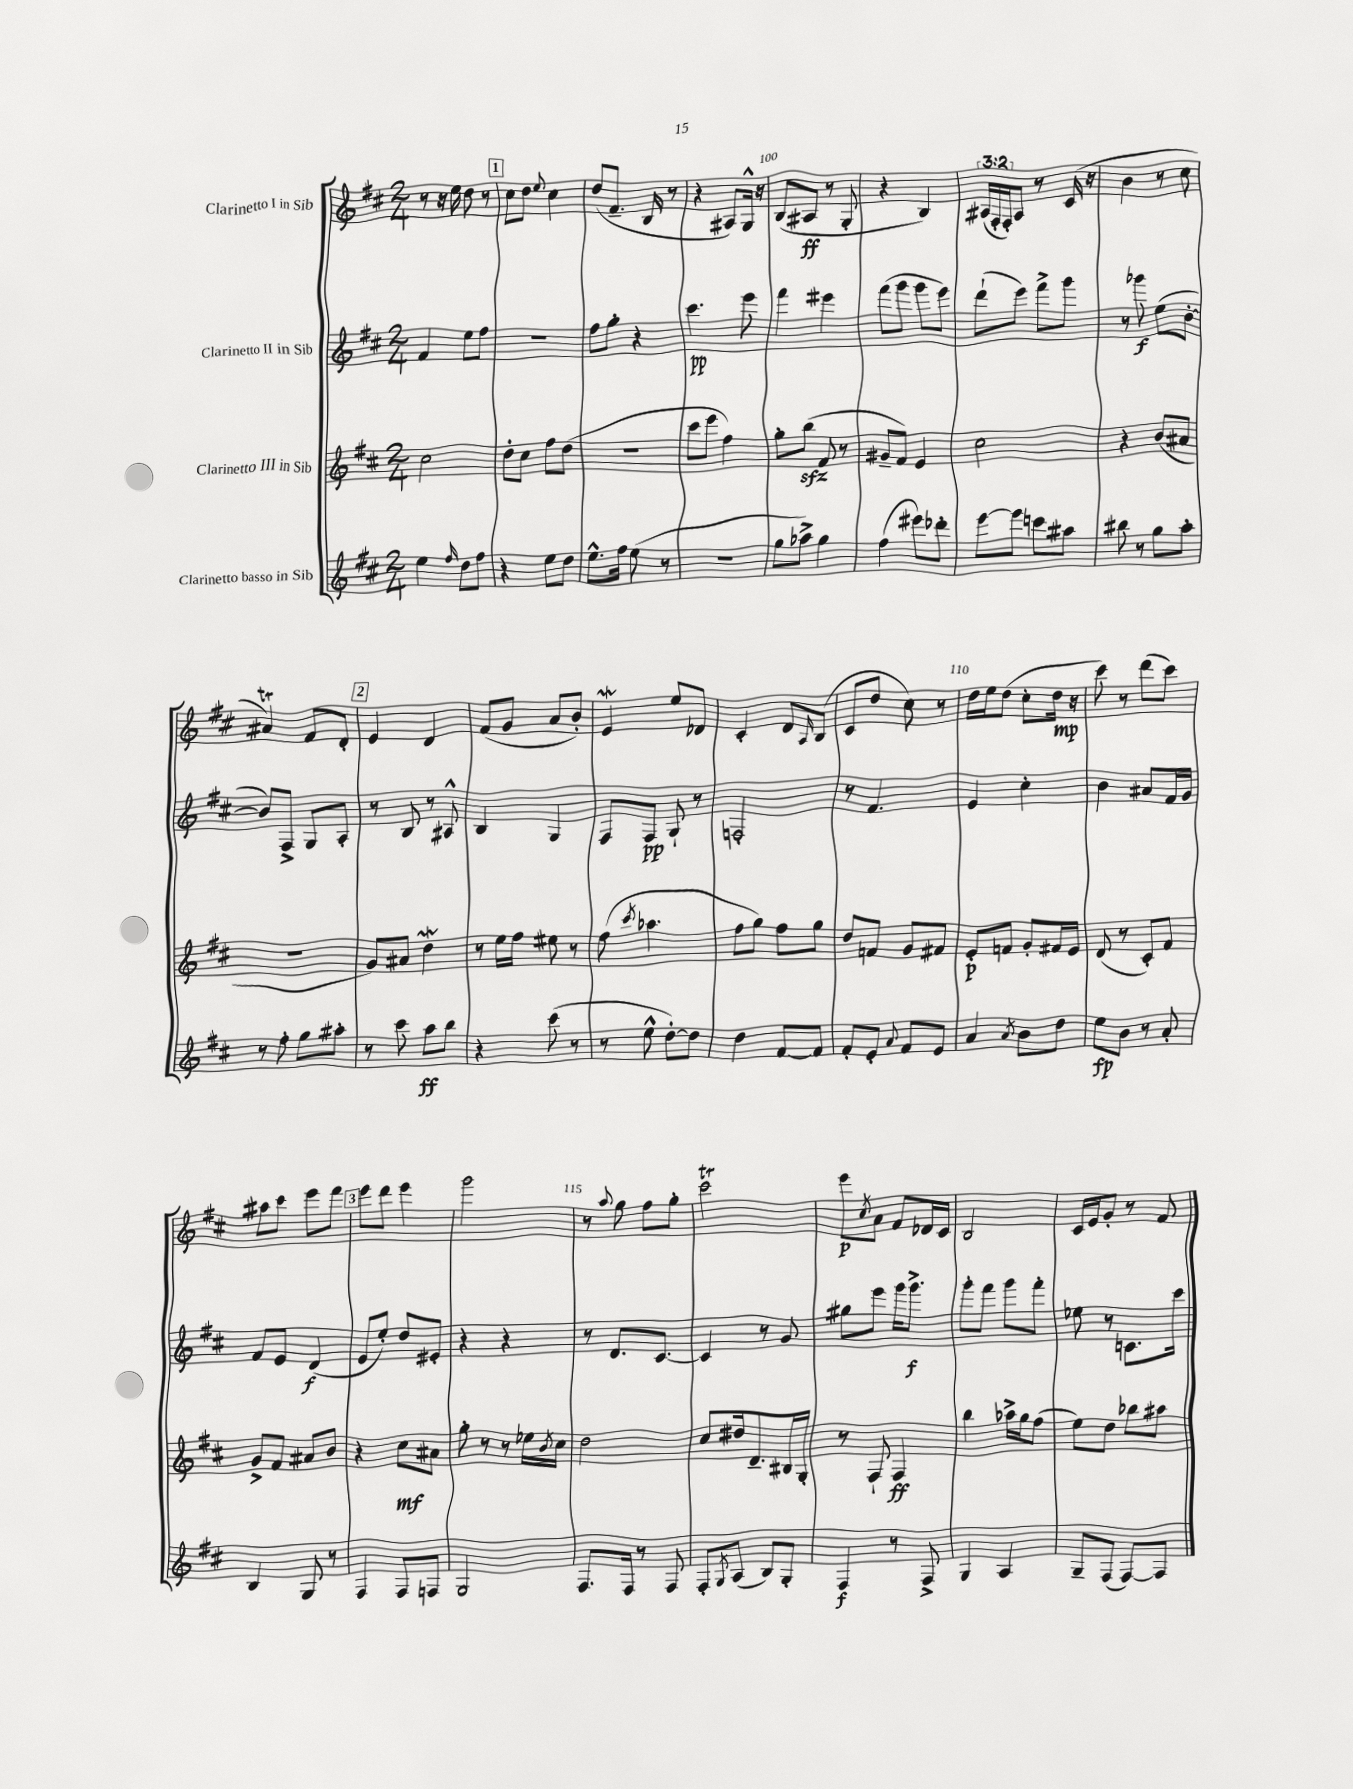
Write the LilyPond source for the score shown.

<<
\new StaffGroup <<
\new Staff = "s0" \with { instrumentName = "Clarinetto I in Sib" } {
    \clef treble \key d \major \numericTimeSignature \time 2/4 \override Staff.TupletNumber.text = #tuplet-number::calc-fraction-text
    r8 r16 e''16 d''8 r8 |
    \mark \markup { \box "1" } cis''8 d''8 \appoggiatura { e''8 } cis''4 |
    d''8( fis'8.-- b16 r8 |
    r4 ais8) g16-^ r16 |
    b8( ais8\ff r8 g8-. |
    r4 b4) |
    \tuplet 3/2 { ais16( fis16-. fis16-.) } ais8 r8 cis'16( r16 |
    b'4 r8 cis''8 |
    ais'4\trill) fis'8 d'8-. |
    \mark \markup { \box "2" } e'4 d'4 |
    fis'8( g'8 a'8 b'8-.) |
    e'4\mordent e''8 des'8 |
    cis'4-. d'8 \grace { a16 } b8( |
    cis'8 d''8 cis''8) r8 |
    d''16 e''16 d''8( cis''8-. d''16\mp r16 |
    cis'''8) r8 d'''8( cis'''8) |
    ais''8 cis'''8 e'''8 fis'''8 |
    \mark \markup { \box "3" } e'''8 d'''8 e'''4 |
    g'''2 |
    r8 \appoggiatura { a''8 } g''8 fis''8 g''8-. |
    cis'''2\trill |
    e'''8\p \acciaccatura { cis''8 } a'8 fis'8 des'16 cis'16 |
    b2 |
    cis'16 e'16 g'8-. r8 fis'8 \bar "|." |
}
\new Staff = "s1" \with { instrumentName = "Clarinetto II in Sib" } {
    \clef treble \key d \major \numericTimeSignature \time 2/4
    fis'4 e''8 fis''8 |
    \mark \markup { \box "1" } R2 |
    fis''8 g''8-. r4 |
    cis'''4.\pp e'''8 |
    fis'''4 eis'''4 |
    fis'''8( g'''8 g'''8 e'''8) |
    d'''8-!( e'''8) fis'''8-> g'''8 |
    r8 ges'''8\f e''8( b'8~-. |
    b'8) fis8-> g8 a8-. |
    \mark \markup { \box "2" } r8 b8 r8 ais8-^ |
    b4 g4 |
    fis8 fis8\pp g8-! r8 |
    f2-. |
    r8 fis'4. |
    e'4 cis''4-. |
    b'4 ais'8 fis'16 g'16 |
    fis'8 e'8 d'4\f( |
    \mark \markup { \box "3" } e'8 e''8-.) d''8 eis'8-. |
    r4 r4 |
    r8 d'8. cis'8.~ |
    cis'4 r8 g'8 |
    gis''8 e'''8 g'''16 g'''8.->\f |
    g'''8-. fis'''8 g'''8 fis'''8-. |
    ees''8 r8 c'8. cis'''16 \bar "|." |
}
\new Staff = "s2" \with { instrumentName = "Clarinetto III in Sib" } {
    \clef treble \key d \major \numericTimeSignature \time 2/4
    cis''2 |
    \mark \markup { \box "1" } d''8-. cis''8 fis''8 d''8( |
    r2 |
    cis'''8 e'''8 fis''4) |
    g''8-. b''8\sfz( fis'8 r8 |
    gis'8-- fis'8) e'4 |
    cis''2 |
    r4 b'8( ais'8 |
    r2 |
    \mark \markup { \box "2" } g'8) ais'8 d''4\mordent |
    r8 e''16 fis''16 eis''8 r8 |
    fis''8( \acciaccatura { cis'''8 } aes''4. |
    fis''8 g''8) fis''8 g''8 |
    d''8 f'8 g'8 fis'8 |
    e'8-.\p f'8 g'8-. fis'16 e'16 |
    d'8( r8 cis'8-.) fis'8 |
    g'8-> fis'8 ais'8 b'8 |
    \mark \markup { \box "3" } r4 cis''8\mf ais'8 |
    g''8-. r8 r8 ees''16 \acciaccatura { b'8 } cis''16 |
    d''2 |
    cis''8 dis''16 d'8.-- bis16 g16-. |
    r8 fis8-! fis4\ff |
    b''4 aes''16-> g''16 fis''8( |
    e''8) d''8 bes''8 ais''8 \bar "|." |
}
\new Staff = "s3" \with { instrumentName = "Clarinetto basso in Sib" } {
    \clef treble \key d \major \numericTimeSignature \time 2/4
    e''4 \grace { fis''16 } d''8 fis''8 |
    \mark \markup { \box "1" } r4 e''8 d''8 |
    e''8.-^ fis''16 e''8( r8 |
    r2 |
    g''8 aes''8->) g''4 |
    fis''4( eis'''8) des'''8-. |
    e'''8~ e'''8 c'''8 ais''8 |
    bis''8 r8 g''8 a''8-. |
    r8 fis''8-. g''8 ais''8-. |
    \mark \markup { \box "2" } r8 cis'''8 a''8\ff b''8 |
    r4 cis'''8( r8 |
    r8 e''8-^ d''8~-.) d''8 |
    d''4 fis'8~ fis'8 |
    fis'8-. e'8-. \appoggiatura { a'8 } fis'8 e'8 |
    a'4 \acciaccatura { a'8 } b'8 d''8 |
    e''8\fp b'8 r8 a'8-. |
    b4 g8 r8 |
    \mark \markup { \box "3" } fis4 fis8 f8 |
    g2 |
    fis8. fis16 r8 fis8 |
    fis8-. \acciaccatura { g8 } a8( b8) g8-. |
    fis4\f r8 fis8-> |
    g4 a4 |
    g8-- fis8( fis8~) fis8 \bar "|." |
}
>>
>>
\layout { \context { \Score currentBarNumber = #96 \override BarNumber.break-visibility = ##(#f #t #t) barNumberVisibility = #(every-nth-bar-number-visible 5) } }
